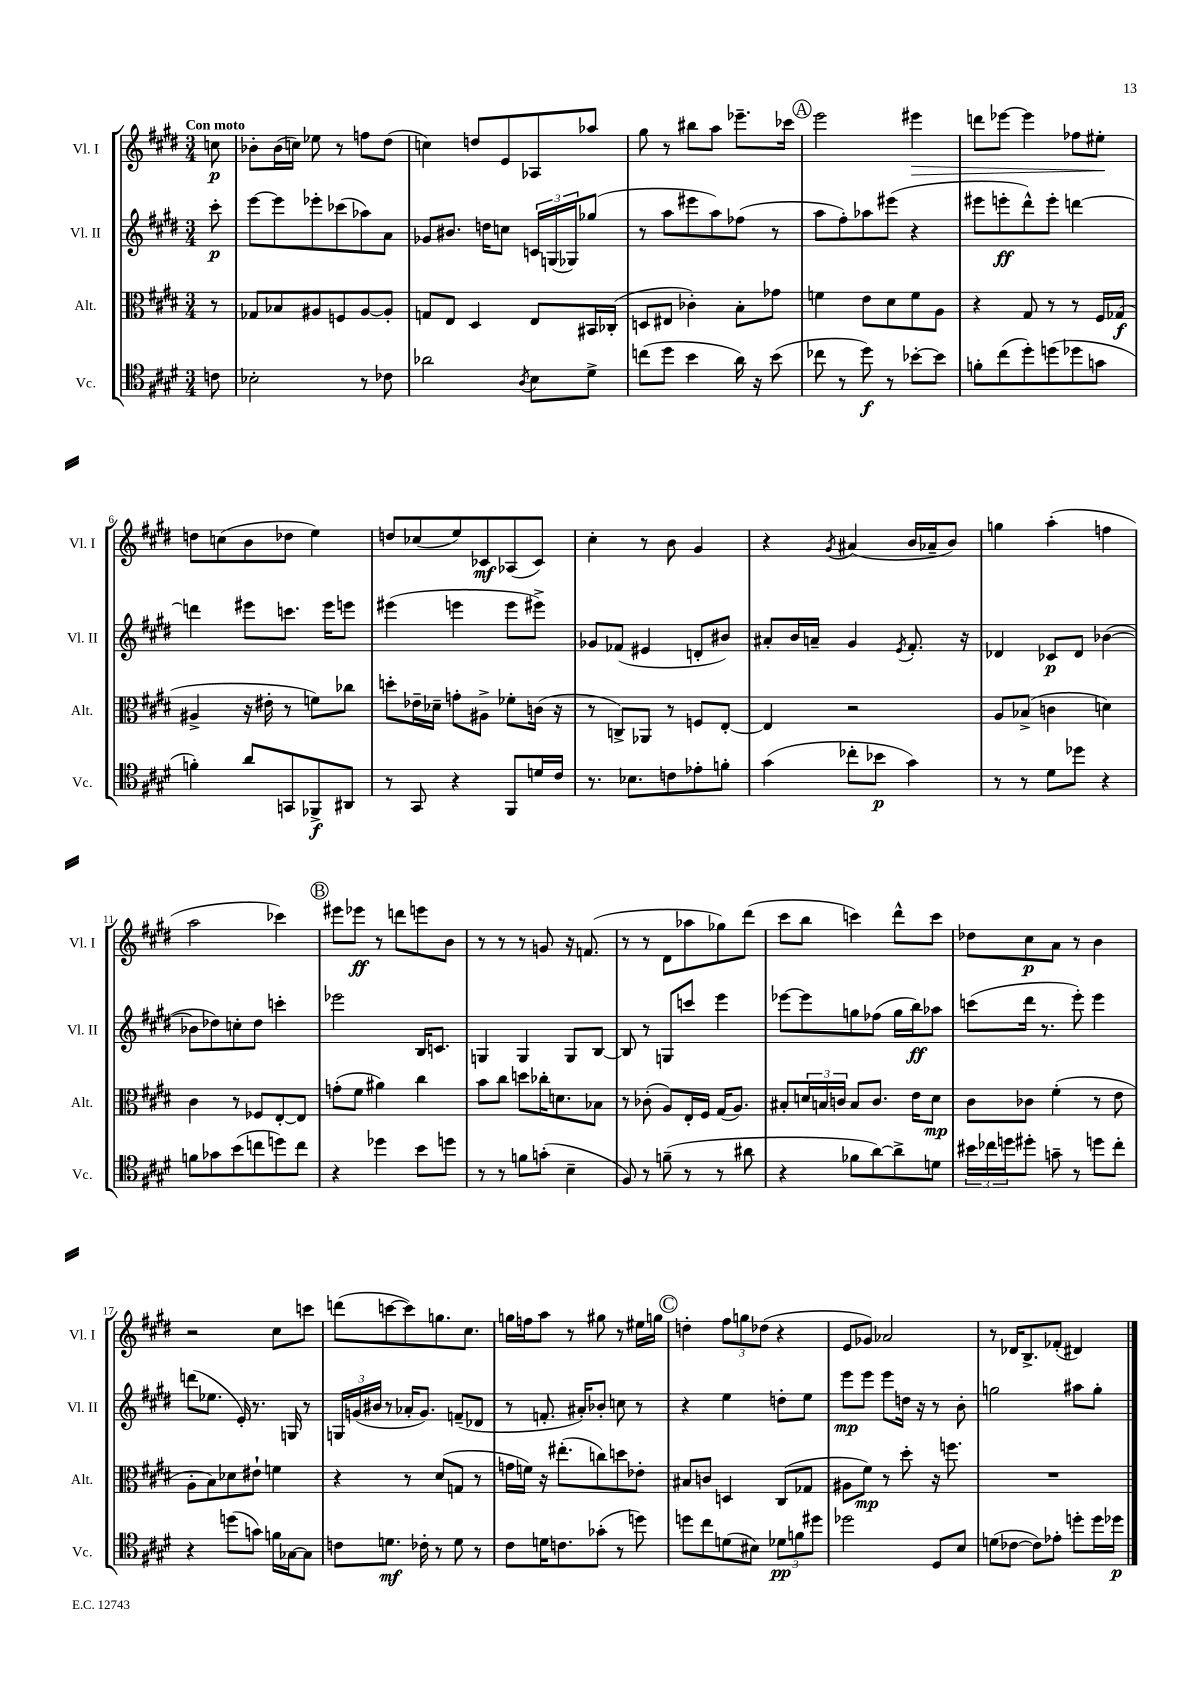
<<
\new StaffGroup <<
\new Staff = "s0" \with { instrumentName = "Vl. I" shortInstrumentName = "Vl. I" } {
    \clef treble \key e \major \numericTimeSignature \time 3/4 \partial 8 \tempo "Con moto"
    c''8\p |
    bes'8-. bes'16( c''16) ees''8 r8 f''8 dis''8( |
    c''4) d''8 e'8 aes8 aes''8 |
    gis''8 r8 bis''8 a''8 ees'''8.-- ces'''16 |
    \mark \markup { \circle "A" } e'''2 eis'''4\> |
    d'''8 ees'''8~ ees'''4 fes''8 eis''8-.\! |
    d''8 c''8( b'8 des''8 e''4) |
    d''8 ces''8( e''8) ces'8\mf aes8( ces'8) |
    cis''4-. r8 b'8 gis'4 |
    r4 \acciaccatura { gis'8 } ais'4( b'16 aes'16-- b'8) |
    g''4 a''4-.( f''4 |
    a''2 ces'''4) |
    \mark \markup { \circle "B" } eis'''8 ees'''8\ff r8 d'''8 e'''8 b'8 |
    r8 r8 r8 g'8 r16 f'8.( |
    r8 r8 dis'8 aes''8 ges''8) dis'''8( |
    cis'''8 b''8 c'''4) dis'''8-^ c'''8 |
    des''8 cis''8\p a'8 r8 b'4 |
    r2 cis''8 c'''8 |
    d'''8( c'''8~ c'''8) g''8. cis''8. |
    g''16 f''16 a''8 r8 gis''8 r8 eis''16 g''16 |
    \mark \markup { \circle "C" } d''4-. \tuplet 3/2 { fis''8 g''8 des''8( } r4 |
    e'8 ges'8) aes'2 |
    r8 des'16 b8.-> fes'8-.( dis'4) \bar "|." |
}
\new Staff = "s1" \with { instrumentName = "Vl. II" shortInstrumentName = "Vl. II" } {
    \clef treble \key e \major \numericTimeSignature \time 3/4 \partial 8
    cis'''8-.\p |
    e'''8~ e'''8 ees'''8-. ces'''8( aes''8) a'8 |
    ges'8 bis'8. d''16 c''8 \tuplet 3/2 { c'16 g16( ges16) } ges''8( |
    r8 a''8 eis'''8 a''8) fes''8( r8 |
    \mark \markup { \circle "A" } a''8 fis''8-.) aes''8 eis'''8( r4 |
    eis'''8 e'''8-.\ff dis'''8-^) e'''8-. d'''4~ |
    d'''4 eis'''8 c'''8. eis'''16 e'''8 |
    eis'''4( e'''4 e'''8 eis'''8->) |
    ges'8 fes'8( eis'4 d'8-. bis'8) |
    ais'8-. b'16 a'16-- gis'4 \acciaccatura { e'8 } fis'8.-. r16 |
    des'4 ces'8\p des'8 bes'4~( |
    bes'8 des''8) c''8-. des''8 c'''4-. |
    \mark \markup { \circle "B" } ees'''2 b16 c'8. |
    g4 g4 g8 b8~ |
    b8 r8 g8 c'''8 e'''4 |
    ees'''8~ ees'''8 g''8 fes''8( g''16 b''16\ff) aes''8 |
    c'''8( dis'''16 r8. e'''8-.) e'''4 |
    d'''8( ees''8. e'16-.) r8. g16 r8 |
    \tuplet 3/2 { g16 g'16( bis'16 } r8 aes'16-. g'8.) f'8--( des'8 |
    r8 f'8.-. ais'16-.) bes'8-. c''8 r8 |
    \mark \markup { \circle "C" } r4 e''4 d''8-. e''8 |
    e'''8\mp e'''8 e'''8 d''16 r16 r8 b'8-. |
    g''2 ais''8 g''8-. \bar "|." |
}
\new Staff = "s2" \with { instrumentName = "Alt." shortInstrumentName = "Alt." } {
    \clef alto \key e \major \numericTimeSignature \time 3/4 \partial 8
    r8 |
    ges8 bes8 ais8 f8 ais8~ ais8-. |
    g8 e8 dis4 e8 bis,16 ces16-.( |
    d8 eis8 ces'4-.) b8-. ges'8 |
    \mark \markup { \circle "A" } f'4 e'8 dis'8 f'8 a8 |
    r4 gis8 r8 r8 fis16 ges16\f( |
    ais4-> r16 eis'16-. r8 f'8) ces''8 |
    d''8-. ees'16-- des'16-- g'8-. ais8-> fes'8-. c'16( r16 |
    r8 c8->) aes,8 r8 f8 e8~-. |
    e4 r2 |
    a8 bes8->( c'4 d'4) |
    cis'4 r8 fes8 e8~-. e8 |
    \mark \markup { \circle "B" } g'8-.( fis'8 ais'4) cis''4 |
    b'8 cis''8 d''8 ces''16-. d'8. bes8 |
    r8 ces'8-.( a8) e16-. fis16 gis16( a8.) |
    bis8-. \tuplet 3/2 { d'16 b16 c'16 } b8 c'8. e'16 d'8\mp |
    cis'8 ces'8 fis'4-.( r8 e'8 |
    a8-. b8) des'8 eis'8-! f'4 |
    r4 r8 dis'8( g8 r8 |
    g'16 f'16) r16 eis''8.-.( c''8) d''8 ees'8-. |
    \mark \markup { \circle "C" } bis8 c'8 d4 cis8( ges8 |
    ais8 fis'8\mp) r8 dis''8-. r16 f''8. |
    R2. \bar "|." |
}
\new Staff = "s3" \with { instrumentName = "Vc." shortInstrumentName = "Vc." } {
    \clef tenor \key e \major \numericTimeSignature \time 3/4 \partial 8
    c'8 |
    bes2-. r8 ces'8 |
    aes'2 \acciaccatura { a8 } b8 dis'8-> |
    c''8( dis''8 b'4 a'16) r16 b'8( |
    \mark \markup { \circle "A" } ces''8 r8 dis''8\f) r8 bes'8~-. bes'8 |
    f'8-. cis''8( dis''8-.) d''8( des''8 g'8 |
    f'4-.) a'8 g,8 fes,8->\f ais,8 |
    r8 gis,8 r4 fis,8 d'16 cis'16 |
    r8. bes8. c'8 ees'8-. f'8-. |
    gis'4( ces''8-. bes'8\p gis'4) |
    r8 r8 dis'8 des''8 r4 |
    f'8 ges'8 b'8( c''8 d''8) c''8 |
    \mark \markup { \circle "B" } r4 des''4 b'8 d''8 |
    r8 r8 f'8 g'8-.( b4-- |
    fis8) r8 f'8--( r8 r8 ais'8 |
    r4 fes'8 a'8~) a'8-> d'8 |
    \tuplet 3/2 { bis'16 ces''16 d''16 } dis''8-. g'8-- r8 d''8 ces''8-. |
    r4 d''8( g'8) f'16 ges16~ ges8 |
    c'8 d'8.\mf ces'16-. r8 d'8 r8 |
    cis'8 d'16 c'8. ges'8-.( r8 d''8) |
    \mark \markup { \circle "C" } d''8 cis''8 d'8( bis8) \tuplet 3/2 { des'8\pp f'8 dis''8 } |
    des''2 dis8 b8 |
    d'8( ces'8~ ces'8) ees'8-. d''8-. d''16 des''16\p \bar "|." |
}
>>
>>
